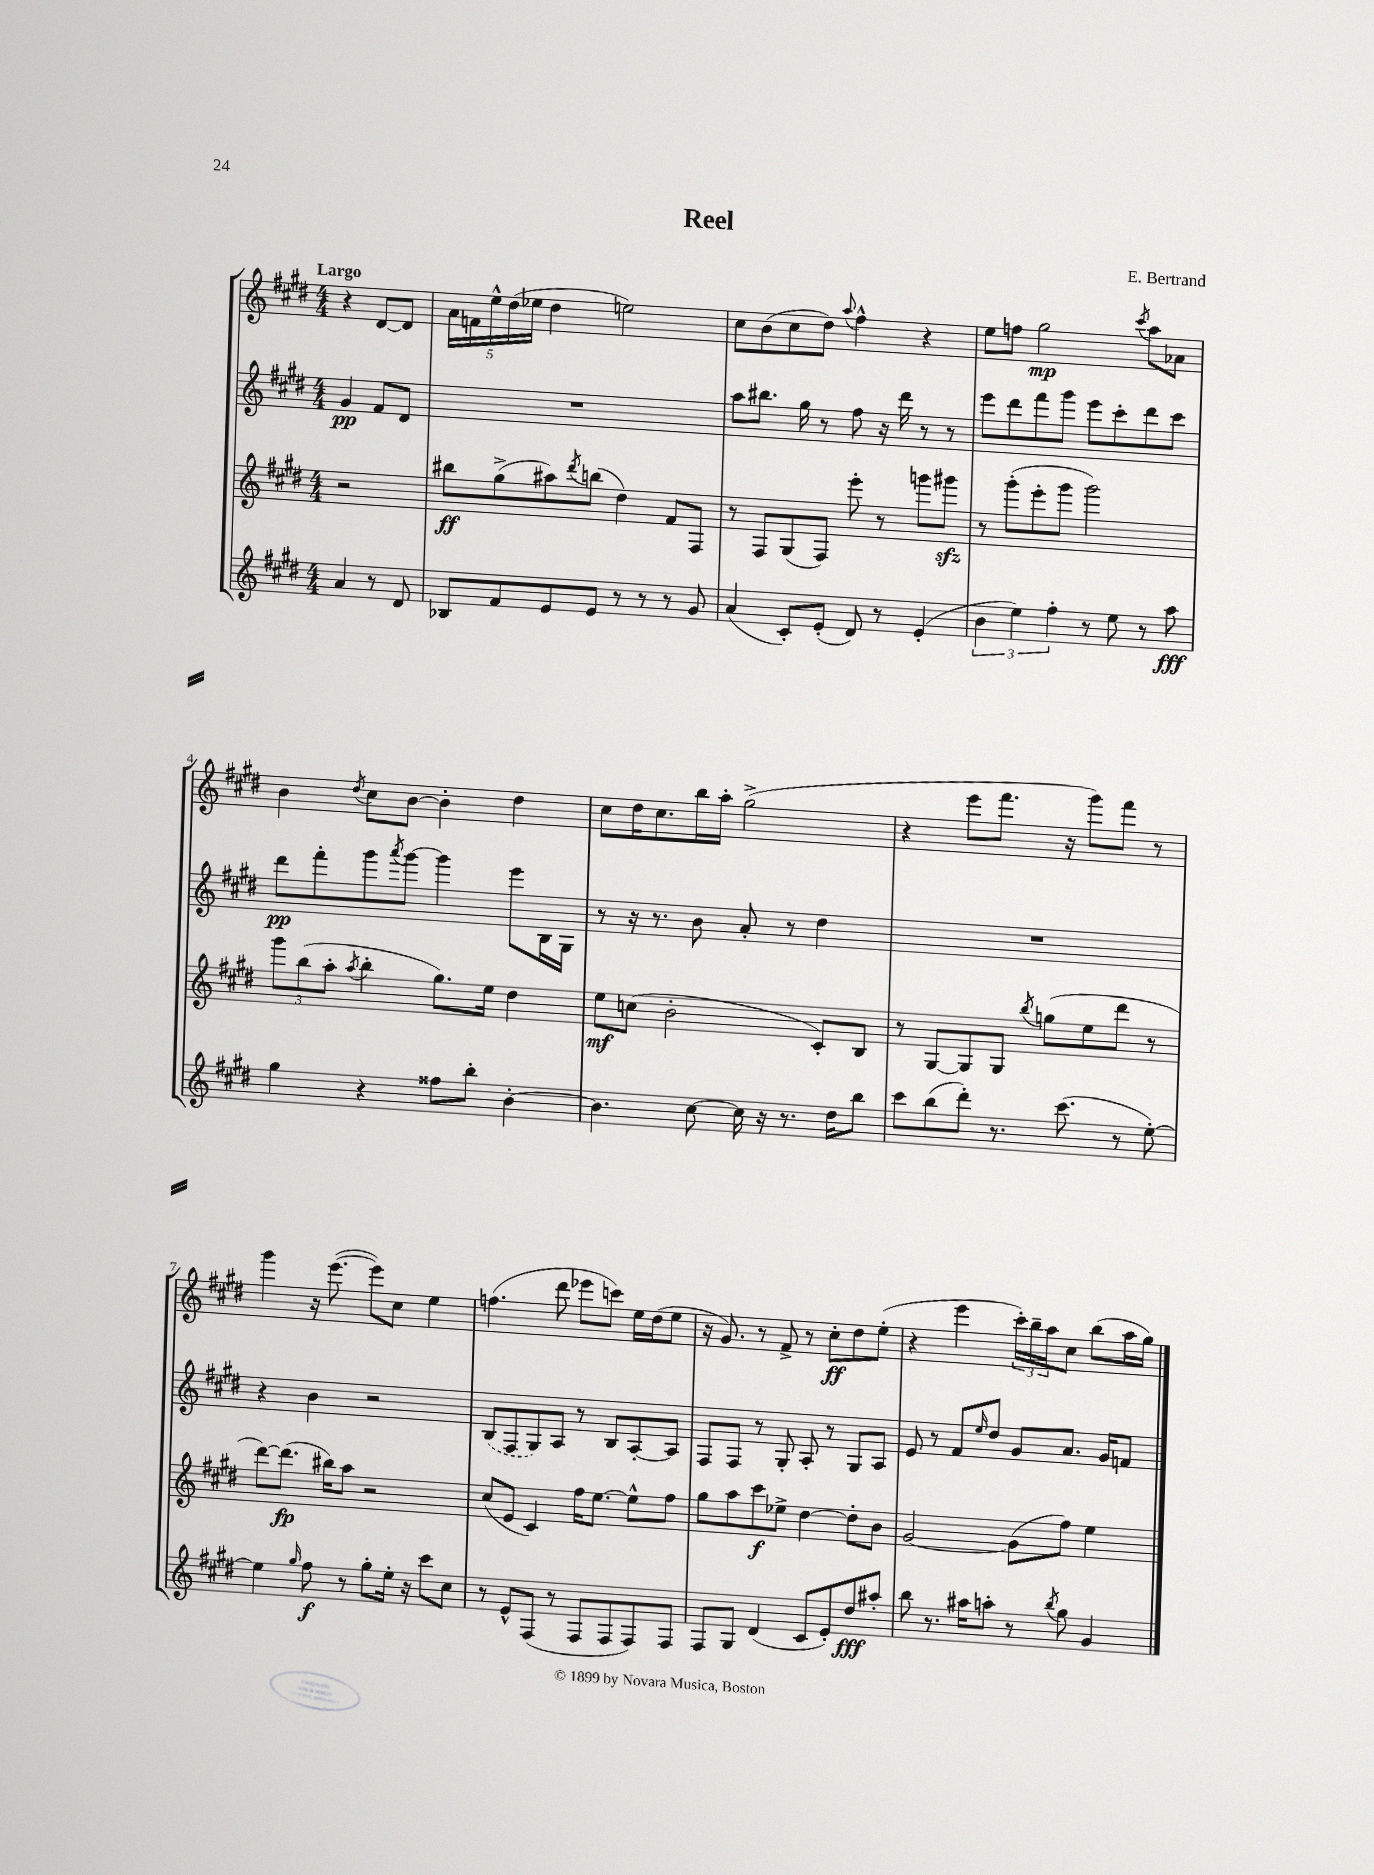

**kern	**kern	**kern	**kern
*staff4	*staff3	*staff2	*staff1
*clefG2	*clefG2	*clefG2	*clefG2
*k[f#c#g#d#]	*k[f#c#g#d#]	*k[f#c#g#d#]	*k[f#c#g#d#]
*M4/4	*M4/4	*M4/4	*M4/4
4a	2r	4g#	4r
8r	.	8f#	[8d#
8d#	.	8d#	8d#]
=	=	=	=
8B-	8bb#	1r	20a
.	.	.	20f
.	.	.	20ee^^
8f#	(8gg#^	.	.
.	.	.	(20dd#
.	.	.	20ee-
8e	8aa#)	.	4dd#
.	8qddd#	.	.
8e	(8bb	.	.
8r	4dd#)	.	2ee)
8r	.	.	.
8r	8f#	.	.
8g#	8F#	.	.
=	=	=	=
(4a	8r	8aa	8cc#
.	8F#	8.bb#	(8b
8c#')	(8G#	.	8cc#
.	.	16gg#	.
(8e'	8F#)	8r	8dd#)
.	.	.	8qqaa
8d#)	8eee'	8ff#	4ff#^^
8r	8r	16r	.
.	.	16ddd#	.
(4e'	8ggg	8r	4r
.	8ggg#	8r	.
=	=	=	=
6b	8r	8eee	8ee
.	(8ggg#'	8ddd#	8ff
6ee)	.	.	.
.	8eee'	8fff#	2gg#
6ff#'	.	.	.
.	8ggg#	8ggg#	.
8r	2ggg#)	8eee	.
8ee	.	8ccc#'	.
.	.	.	8qccc#
8r	.	8ddd#	8aa
8aa	.	8ccc#	8a-
=	=	=	=
4gg#	12ggg#	8ddd#	4b
.	(12bb	.	.
.	.	8fff#'	.
.	12aa'	.	.
.	8qaa	.	8qdd#
4r	4bb'	8ggg#	8cc#
.	.	8qaaa	.
.	.	[8ggg#	[8b
8ff##	8.gg#)	4ggg#]	4b']
8bb'	.	.	.
.	16ee	.	.
[4b'	4dd#	8eee	4dd#
.	.	16B	.
.	.	16G#	.
=	=	=	=
4.b]	8ee	8r	8cc#
.	(8cc	16r	16dd#
.	.	8.r	8.cc#
.	2b'	.	.
[8cc#	.	8b	16bb
.	.	.	16aa'
16cc#]	.	8a'	(2gg#^
16r	.	.	.
8.r	.	8r	.
.	8c#')	4dd#	.
16dd#	.	.	.
8bb	8B	.	.
=	=	=	=
8ccc#	8r	1r	4r
(8bb	[8G#	.	.
8ddd#')	8G#]	.	8eee
8.r	8G#	.	8.fff#
.	8qbb	.	.
.	(8gg	.	.
(8.ccc#	.	.	16r
.	8ee	.	8ggg#)
8r	8ddd#	.	8fff#
[8ee')	8r	.	8r
=	=	=	=
4ee]	[8ddd#)	4r	4ggg#
.	(8.ddd#]	.	.
16qqgg#	.	.	.
8ff#	.	4b	16r
.	16bb#)	.	([8.eee
8r	8aa	.	.
8gg#'	2r	2r	8eee])
16ee'	.	.	8cc#
16r	.	.	.
8ccc#	.	.	4ee
8cc#	.	.	.
=	=	=	=
8r	(8cc#	(8B	(4.ff
8e^^	8e	8F#	.
(8F#	4c#)	8G#)	.
8r	.	8A	8ddd#
8F#	16ff#	8r	8eee-
.	[8.ee	.	.
8F#	.	8B	8ccc)
8F#)	8ee^^]	[8A'	16ee
.	.	.	(16dd#
8F#	8ff#	8A]	8ee
=	=	=	=
8F#	8gg#	8F#	16r
.	.	.	8.g#)
8G#	8aa	8F#	.
(4d#	8ccc#	8r	8r
.	8ee-^	8G#'	8f#^
8c#	[4dd#	8A'	8r
8e')	.	8r	8cc#'
8dd#	8dd#']	8G#	8dd#
8aa#'	8b	8A	(8ee'
=	=	=	=
8bb	[2g#	8e	4r
8.r	.	8r	.
.	.	8f#	4eee
16aa#	.	.	.
.	.	16qqee	.
8aa'	.	8dd#	.
8r	(8g#]	8g#	24ccc#')
.	.	.	24bb~
.	.	.	24aa
8qbb	.	.	.
8gg#	8ff#)	8.a	8cc#
4g#	4ee	.	(8bb
.	.	16g#	.
.	.	8f	16aa
.	.	.	16gg#)
==	==	==	==
*-	*-	*-	*-
